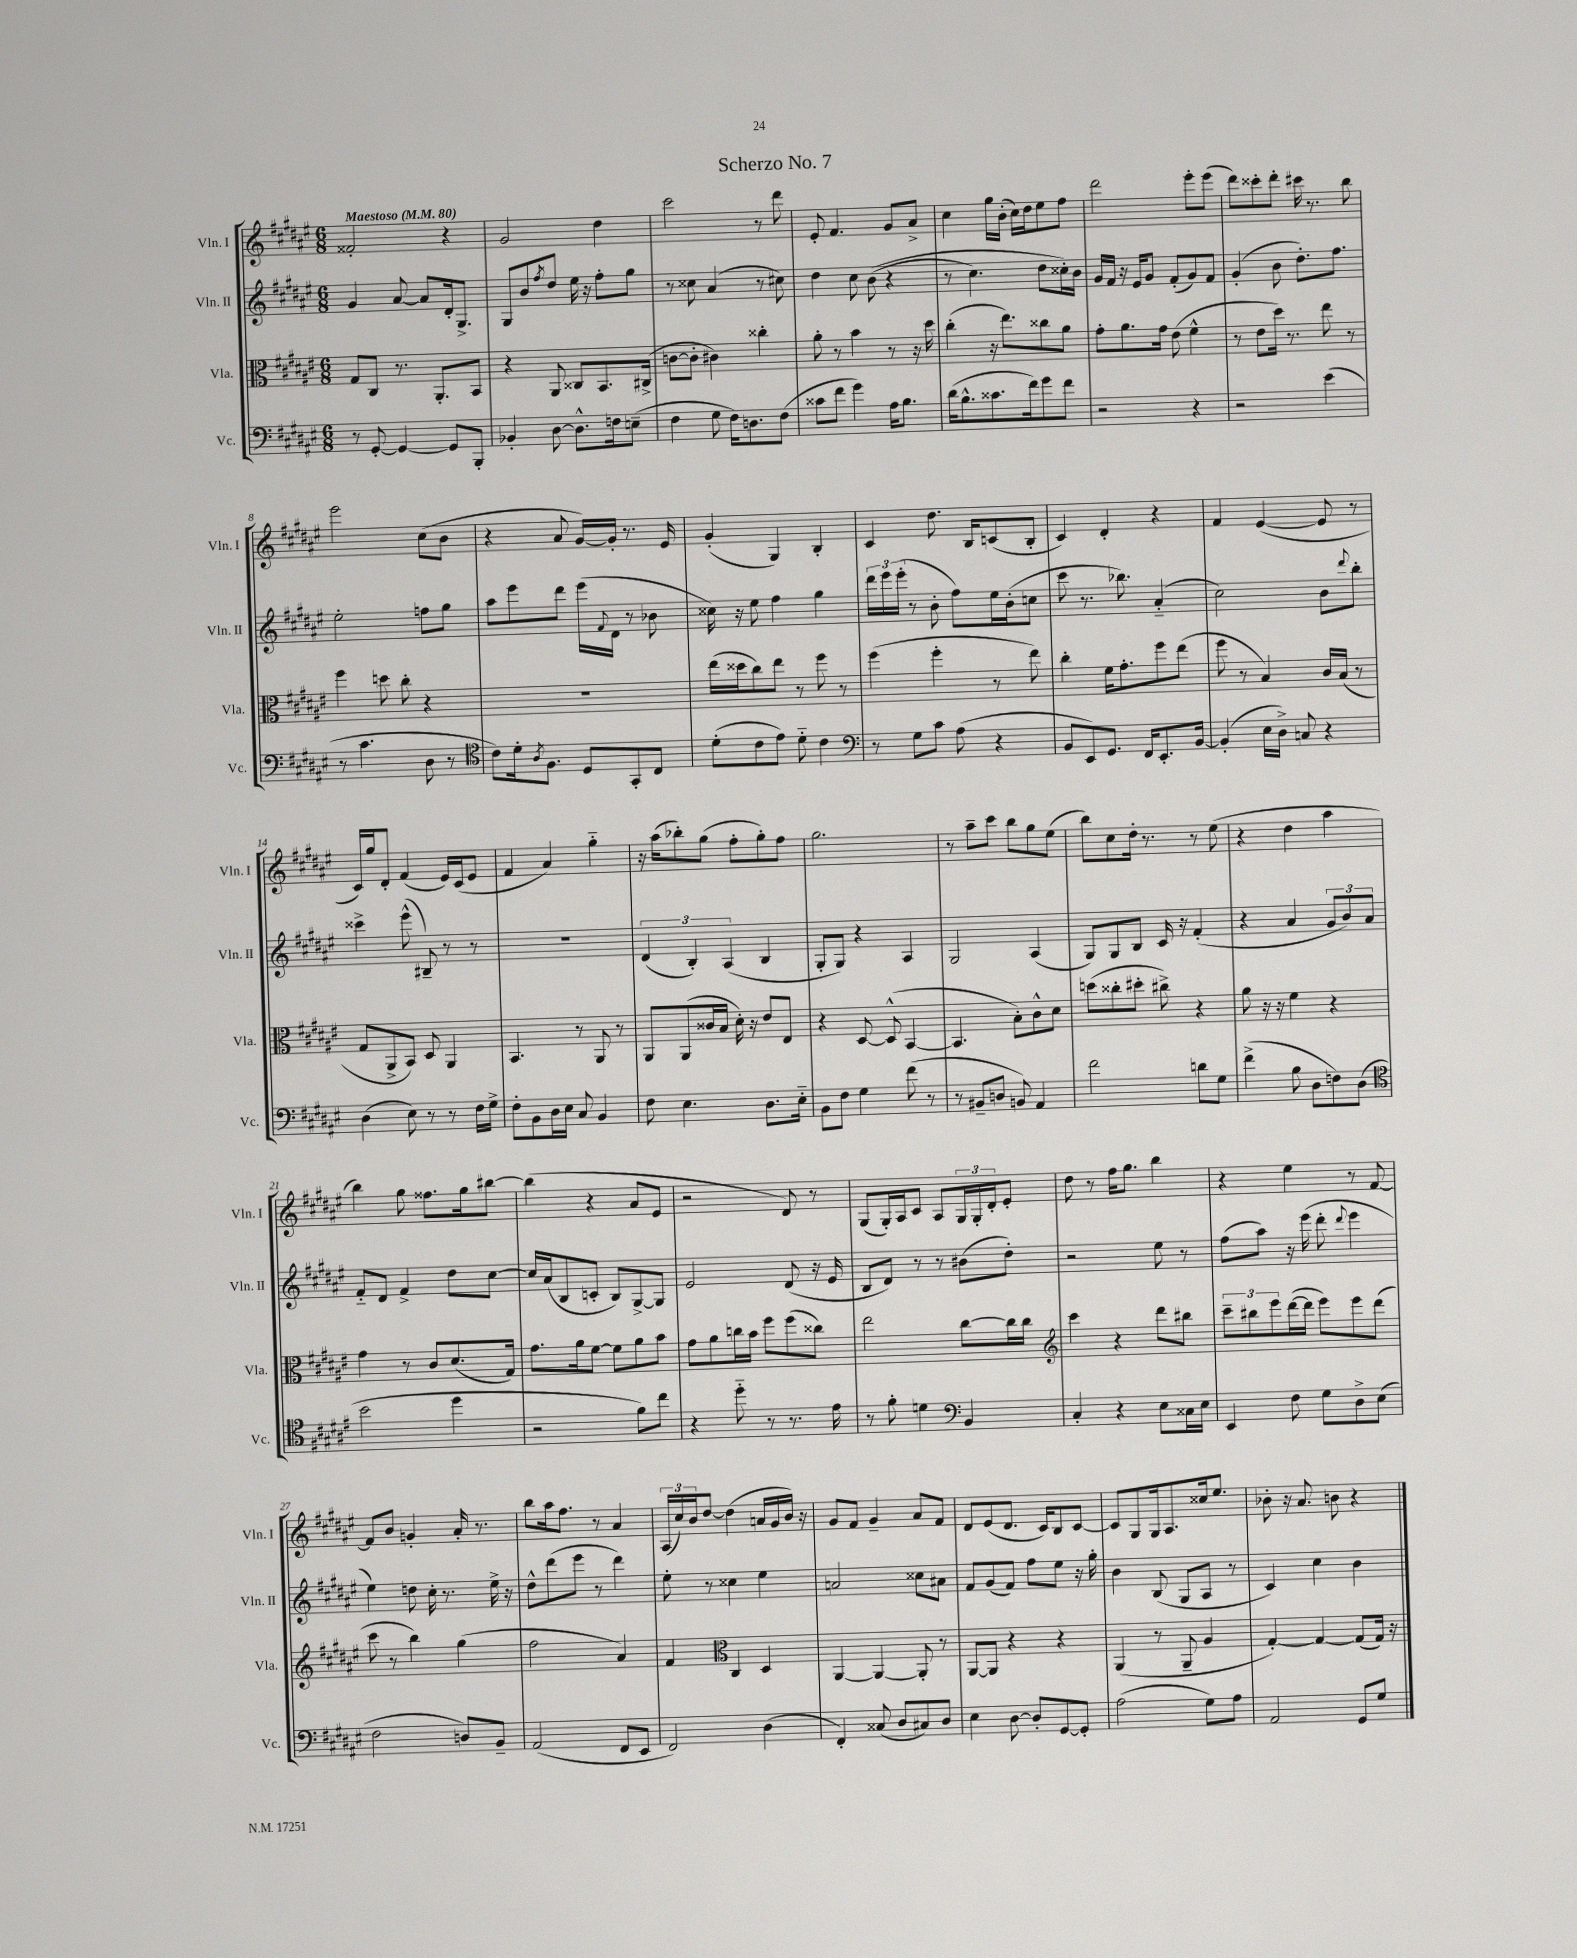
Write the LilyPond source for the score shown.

\header { title = "Scherzo No. 7" }
<<
\new StaffGroup <<
\new Staff = "s0" \with { instrumentName = "Vln. I" shortInstrumentName = "Vln. I" } {
    \clef treble \key fis \major \numericTimeSignature \time 6/8 \tempo "Maestoso" 4 = 80
    fisis'2-. r4 |
    gis'2 dis''4 |
    cis'''2 r8 dis'''8 |
    eis'8-. fis'4. gis'8 ais'8-> |
    cis''4 gis''16 b'16-.( cis''16) dis''16 eis''8 fis''8 |
    dis'''2 eis'''8-. eis'''8( |
    dis'''8) cisis'''8-. dis'''8-. cis'''16 r8. b''8 |
    eis'''2 cis''8( b'8 |
    r4 ais'8 gis'16~) gis'16-. r8. eis'16 |
    gis'4-.( gis4) b4-. |
    cis'4 dis''8. b16 c'8( b8-. |
    cis'4) dis'4-. r4 |
    fis'4 eis'4~( eis'8 r8 |
    cis'16) gis''16 dis'8-. fis'4( eis'16) cis'16( eis'8 |
    fis'4 ais'4) gis''4-_ |
    r16 ais''16( bes''8-.) gis''8( fis''8-. gis''8-.) fis''8 |
    gis''2. |
    r8 ais''8-- cis'''8 b''8 gis''8 eis''8( |
    b''8) cis''8 dis''16-. r8. r8 eis''8( |
    r4 dis''4 ais''4 |
    b''4) gis''8 fisis''8. gis''16 bis''8~ |
    bis''4( r4 ais'8 eis'8 |
    r2 dis'8) r8 |
    gis8( gis16-.) ais16 cis'8 ais8 \tuplet 3/2 { gis16 gis16-. dis'16-. } eis'8-. |
    dis''8 r8 fis''16 gis''8. b''4 |
    r4 eis''4 r8 fis'8~ |
    fis'8 b'8 g'4-. ais'16-. r8. |
    b''8 ais''16 fis''8. r8 ais'4 |
    \tuplet 3/2 { ais16( cis''16) b'16 } dis''8~ dis''4( a'16 gis'16 b'16) r16 |
    gis'8 fis'8 gis'4-- ais'8 fis'8 |
    dis'8 eis'8( dis'8. cis'16) b8 cis'8~ |
    cis'8 gis8 gis16 ais8. cisis''16 eis''8. |
    bes'8-. r16 ais'8. b'8 r4 \bar "|." |
}
\new Staff = "s1" \with { instrumentName = "Vln. II" shortInstrumentName = "Vln. II" } {
    \clef treble \key fis \major \numericTimeSignature \time 6/8
    gis'4 ais'8~ ais'8 dis'16-. gis8.-> |
    gis8 b'8 \acciaccatura { fis''8 } dis''8 eis''16 r16 fis''8-. gis''8 |
    r8 cisis''8 ais'4( r8 cis''8) |
    dis''4 cis''8 b'8(\( r4 |
    r8 cis''4.) dis''8 cisis''16-.\) b'16 |
    gis'16 fis'16 r16 eis'16 gis'8 fis'8-.( gis'8) fis'8 |
    gis'4-.( b'8 dis''8.-.) fis''8. |
    eis''2-. f''8 gis''8 |
    ais''8 eis'''8 dis'''8 eis'''16( \appoggiatura { fis'8 } dis'16 r8 bes'8 |
    cisis''16) r16 eis''8 fis''4 gis''4 |
    \tuplet 3/2 { dis'''16 eis'''16 eis'''16-.( } r8 b'8-. fis''8) eis''16 b'16-.( c''8 |
    cis'''8 r8. bes''8.) ais'4-_( |
    cis''2) b'8 \appoggiatura { dis'''8 } b''8-. |
    cisis'''4-> eis'''8-^( bis8--) r8 r8 |
    R2. |
    \tuplet 3/2 { dis'4( b4-.) ais4( } b4 |
    gis8-. gis8) r4 ais4 |
    gis2 ais4( |
    gis8) gis8 b8 cis'16 r16 fis'4-.( |
    r4 ais'4 \tuplet 3/2 { gis'8 b'8) ais'8 } |
    fis'8-_ dis'8 fis'4-> dis''8 cis''8~ |
    cis''16 ais'16( b8 c'8-. b8) gis8~-> gis8 |
    eis'2 dis'8( r16 eis'16 |
    b8 dis'8) r8 r8 bis'8( dis''8-.) |
    r2 eis''8 r8 |
    fis''8( ais''8) r16 eis'''16( dis'''8-. \appoggiatura { dis'''8 } eis'''4 |
    eis''4) d''8 cis''16-. r8. eis''16-> r16 |
    dis''8-^ dis'''8( eis'''8 r8 dis'''4) |
    eis''8-. r8 cisis''4 eis''4 |
    a'2 cisis''8 ais'8 |
    fis'8 gis'8( fis'8) fis''8 eis''8 r16 gis''16-. |
    b'4 b8( gis8 ais8 r8 |
    cis'4) cis''4 b'4 \bar "|." |
}
\new Staff = "s2" \with { instrumentName = "Vla." shortInstrumentName = "Vla." } {
    \clef alto \key fis \major \numericTimeSignature \time 6/8
    gis8 cis8 r8. ais,8.-. b,8 |
    r4 ais,8 cisis8 b,8. cis16->( |
    c'8~ c'8-. cis'4) cisis''4-. |
    ais'8-. r8 b'4 r8 r16 dis''16 |
    cis''4-.( r16 eis''8.) cisis''8 ais'8 |
    gis'8-. ais'8. gis'16 eis'8( fis'4-^ |
    r8 eis'8 dis''16) r8. eis''8 r8 |
    fis''4 d''8 cis''8-. r4 |
    R2. |
    eis''16( disis''16 cis''8) eis''8 r8 fis''8 r8 |
    fis''4( fis''4-. r8 eis''8) |
    cis''4-. fis'16 gis'8.-. fis''8 eis''8( |
    fis''8 r8 b4) cis'16 b16( r8 |
    gis8 ais,8-> b,8) dis8 ais,4 |
    b,4. r8 ais,8 r8 |
    ais,8 ais,8( cisis'16 b16 dis'16-.) r16 eis'8 eis8 |
    r4 dis8~ dis8-^( b,4~ |
    b,4. b8-.) cis'8-^ dis'8 |
    d''8( cisis''8-. dis''8-. cis''8->) r4 |
    ais'8 r16 r16 fis'4 r4 |
    gis'4 r8 cis'8 dis'8.( gis16) |
    gis'8. ais'16 fis'8~ fis'8 ais'8 b'8 |
    gis'8 ais'8 c''16 b'16 fis''8 fis''8( cisis''8) |
    eis''2 cis''8~ cis''16 cis''16 |
    \clef treble cis'''4 r4 dis'''8 bis''8 |
    \tuplet 3/2 { cis'''8-- bis''8 eis'''8 } dis'''16~( dis'''16 eis'''8) eis'''8 dis'''8( |
    cis'''8 r8 b''4) gis''4( |
    fis''2 ais'4) |
    fis'4 \clef alto cis4 dis4 |
    ais,4~ ais,4~ ais,8-. r8 |
    ais,8~ ais,8 r4 r4 |
    ais,4( r8 ais,8-- ais4 |
    gis4~-.) gis4~ gis8( gis16) r16 \bar "|." |
}
\new Staff = "s3" \with { instrumentName = "Vc." shortInstrumentName = "Vc." } {
    \clef bass \key fis \major \numericTimeSignature \time 6/8
    r8 gis,8~-. gis,4~ gis,8 b,,8-. |
    bes,4-. dis8~ dis8.-^ f16 e8--( |
    fis4 gis8 fis16) d8. fis8( |
    cisis'8 fis'8 gis'4) ais16 b8. |
    dis'16( b8.-^ cisis'8. fis'16) gis'8 fis'8 |
    r2 r4 |
    r2 eis'4( |
    r8 cis'4. dis8 r8 |
    \clef tenor cis'8) dis'16-. \acciaccatura { ais8 } fis8. dis8 gis,8-. cis8 |
    dis'8-.( cis'8 eis'8) dis'8-_ cis'4 |
    \clef bass r8 gis8 cis'8 ais8( r4 |
    b,8 eis,8) gis,8. fis,16 eis,8.-. b,16~ |
    b,4-.( eis16 dis16->) c8 r4 |
    dis4( eis8) r8 r8 fis16 gis16-> |
    fis8-. b,8 dis16 eis16 cis8 b,4 |
    fis8 eis4. dis8. eis16-_ |
    b,8 fis8 gis4 fis'8( r8 |
    r8 bis,8-- d8 b,8) ais,4 |
    fis'2 d'8 gis8 |
    fis'4->( b8 dis8 f8) dis8( |
    \clef tenor b'2 dis''4 |
    r2 fis'8) cis''8 |
    r4 dis''8-_ r8 r8. eis'16 |
    r8 fis'8-. d'4 \clef bass b,4 |
    cis4-. r4 eis8 cisis16 eis16 |
    eis,4 fis8 gis8 dis8-> eis8( |
    fis2 d8) b,8-- |
    ais,2( fis,8 eis,8 |
    fis,2) dis4( |
    fis,4-.) cisis8( dis8 cis8) dis8 |
    eis4 dis8~ dis8-. gis,8~ gis,8-. |
    ais2( gis8) ais8 |
    ais,2 gis,8 gis8 \bar "|." |
}
>>
>>
